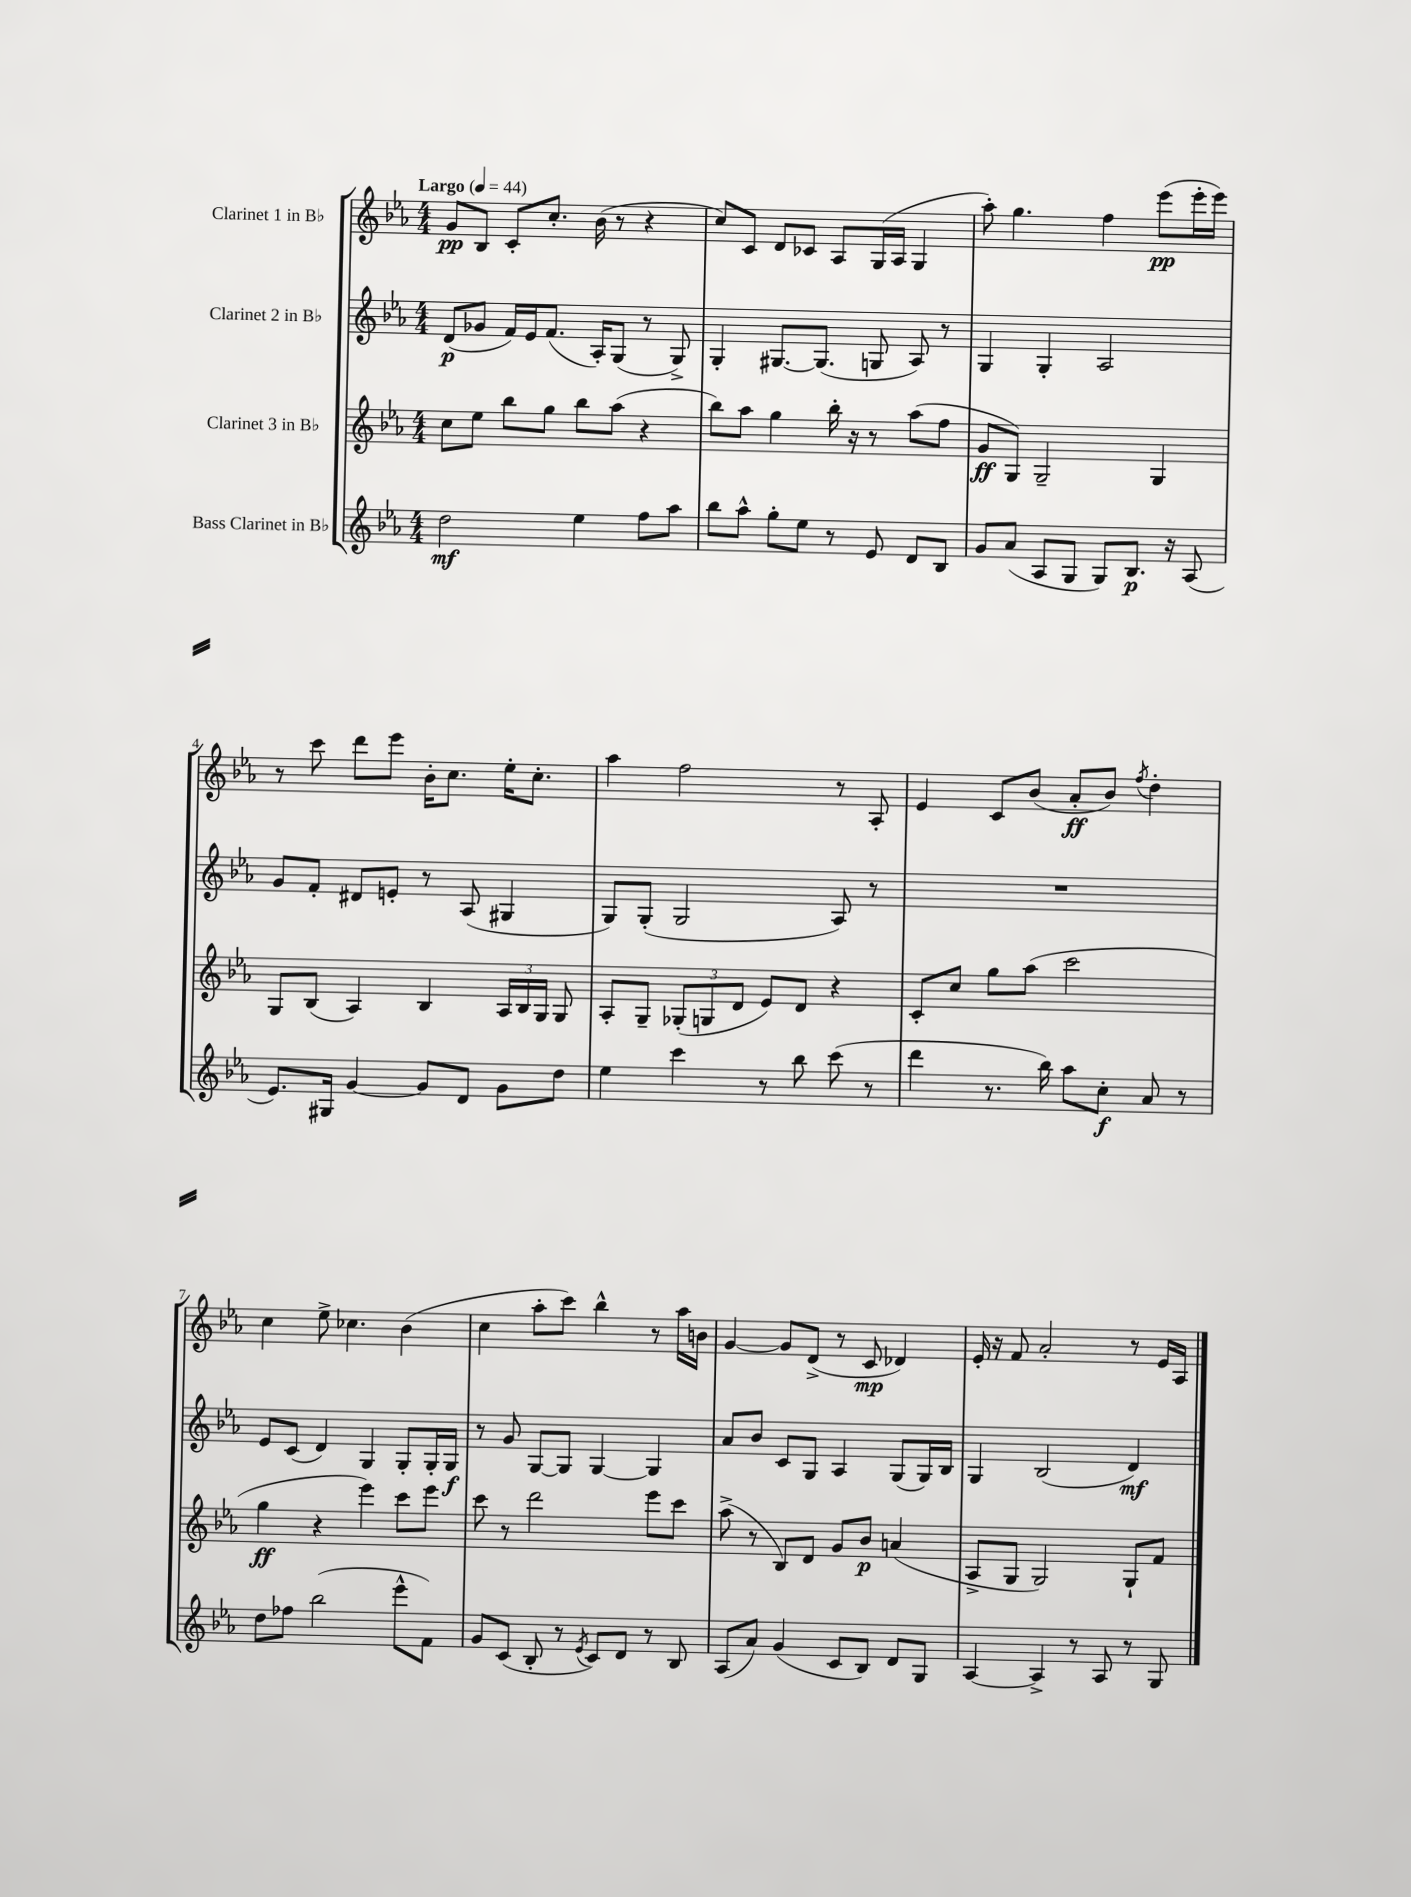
<<
\new StaffGroup <<
\new Staff = "s0" \with { instrumentName = "Clarinet 1 in Bb" } {
    \clef treble \key ees \major \numericTimeSignature \time 4/4 \tempo "Largo" 4 = 44
    \autoBeamOff g'8[\pp bes8] c'8[-. c''8.]-. bes'16( r8 r4 |
    c''8[) c'8] d'8[ ces'8] aes8[ g16( aes16] g4 |
    aes''8-.) g''4. f''4 ees'''8[\pp( ees'''16-. ees'''16]) |
    r8 c'''8 d'''8[ ees'''8] bes'16[-. c''8.] ees''16[-. c''8.]-. |
    aes''4 f''2 r8 aes8-. |
    ees'4 c'8[ bes'8]( aes'8[-.\ff bes'8]) \acciaccatura { f''8 } d''4-. |
    c''4 ees''8-> ces''4. bes'4( |
    c''4 aes''8[-. c'''8]) bes''4-^ r8 aes''16[ b'16] |
    g'4~ g'8[ d'8]->( r8 c'8\mp des'4) |
    ees'16-. r16 f'8 aes'2-. r8 ees'16[ aes16] \bar "|." |
}
\new Staff = "s1" \with { instrumentName = "Clarinet 2 in Bb" } {
    \clef treble \key ees \major \numericTimeSignature \time 4/4
    \autoBeamOff d'8[\p( ges'8] f'16[) ees'16 f'8.]( aes16[-.) g8]( r8 g8->) |
    g4-. gis8.[~ gis8.]( g8 aes8) r8 |
    g4 g4-. aes2 |
    g'8[ f'8]-. dis'8[ e'8]-. r8 aes8( gis4 |
    g8[) g8]-.( g2 aes8) r8 |
    R1 |
    ees'8[ c'8]( d'4) g4 g8[-. g16-. g16]\f |
    r8 g'8 g8[~ g8] g4~ g4 |
    aes'8[ bes'8] c'8[ g8] aes4 g8[( g16) bes16] |
    g4 bes2( d'4\mf) \bar "|." |
}
\new Staff = "s2" \with { instrumentName = "Clarinet 3 in Bb" } {
    \clef treble \key ees \major \numericTimeSignature \time 4/4
    \autoBeamOff c''8[ ees''8] bes''8[ g''8] bes''8[ aes''8]( r4 |
    bes''8[) aes''8] g''4 bes''16-. r16 r8 aes''8[( f''8] |
    g'8[\ff g8]) g2-- g4 |
    g8[ bes8]( aes4) bes4 \tuplet 3/2 { aes16[ bes16 g16] } g8 |
    aes8[-. g8]-- \tuplet 3/2 { ges8[-.( g8 d'8] } ees'8[) d'8] r4 |
    c'8[-. c''8] g''8[ aes''8]( c'''2 |
    g''4\ff r4 ees'''4) c'''8[ ees'''8] |
    c'''8 r8 d'''2 ees'''8[ c'''8] |
    aes''8->( r8 bes8[) d'8] g'8[ bes'8]\p a'4( |
    aes8[-> g8] g2) g8[-! f'8] \bar "|." |
}
\new Staff = "s3" \with { instrumentName = "Bass Clarinet in Bb" } {
    \clef treble \key ees \major \numericTimeSignature \time 4/4
    \autoBeamOff d''2\mf ees''4 f''8[ aes''8] |
    bes''8[ aes''8]-^ g''8[-. ees''8] r8 ees'8 d'8[ bes8] |
    g'8[ aes'8]( aes8[ g8] g8[) bes8.]\p r16 aes8( |
    ees'8.[) gis16] g'4~ g'8[ d'8] g'8[ d''8] |
    ees''4 c'''4 r8 bes''8 c'''8( r8 |
    d'''4 r8. bes''16) aes''8[ c''8]-.\f aes'8 r8 |
    d''8[ fes''8] bes''2( ees'''8[-^ f'8]) |
    g'8[ c'8]( bes8-. r8 \acciaccatura { ees'8 } c'8[) d'8] r8 bes8 |
    aes8[( aes'8]) g'4( c'8[ bes8]) d'8[ g8] |
    aes4~ aes4-> r8 aes8 r8 g8 \bar "|." |
}
>>
>>
